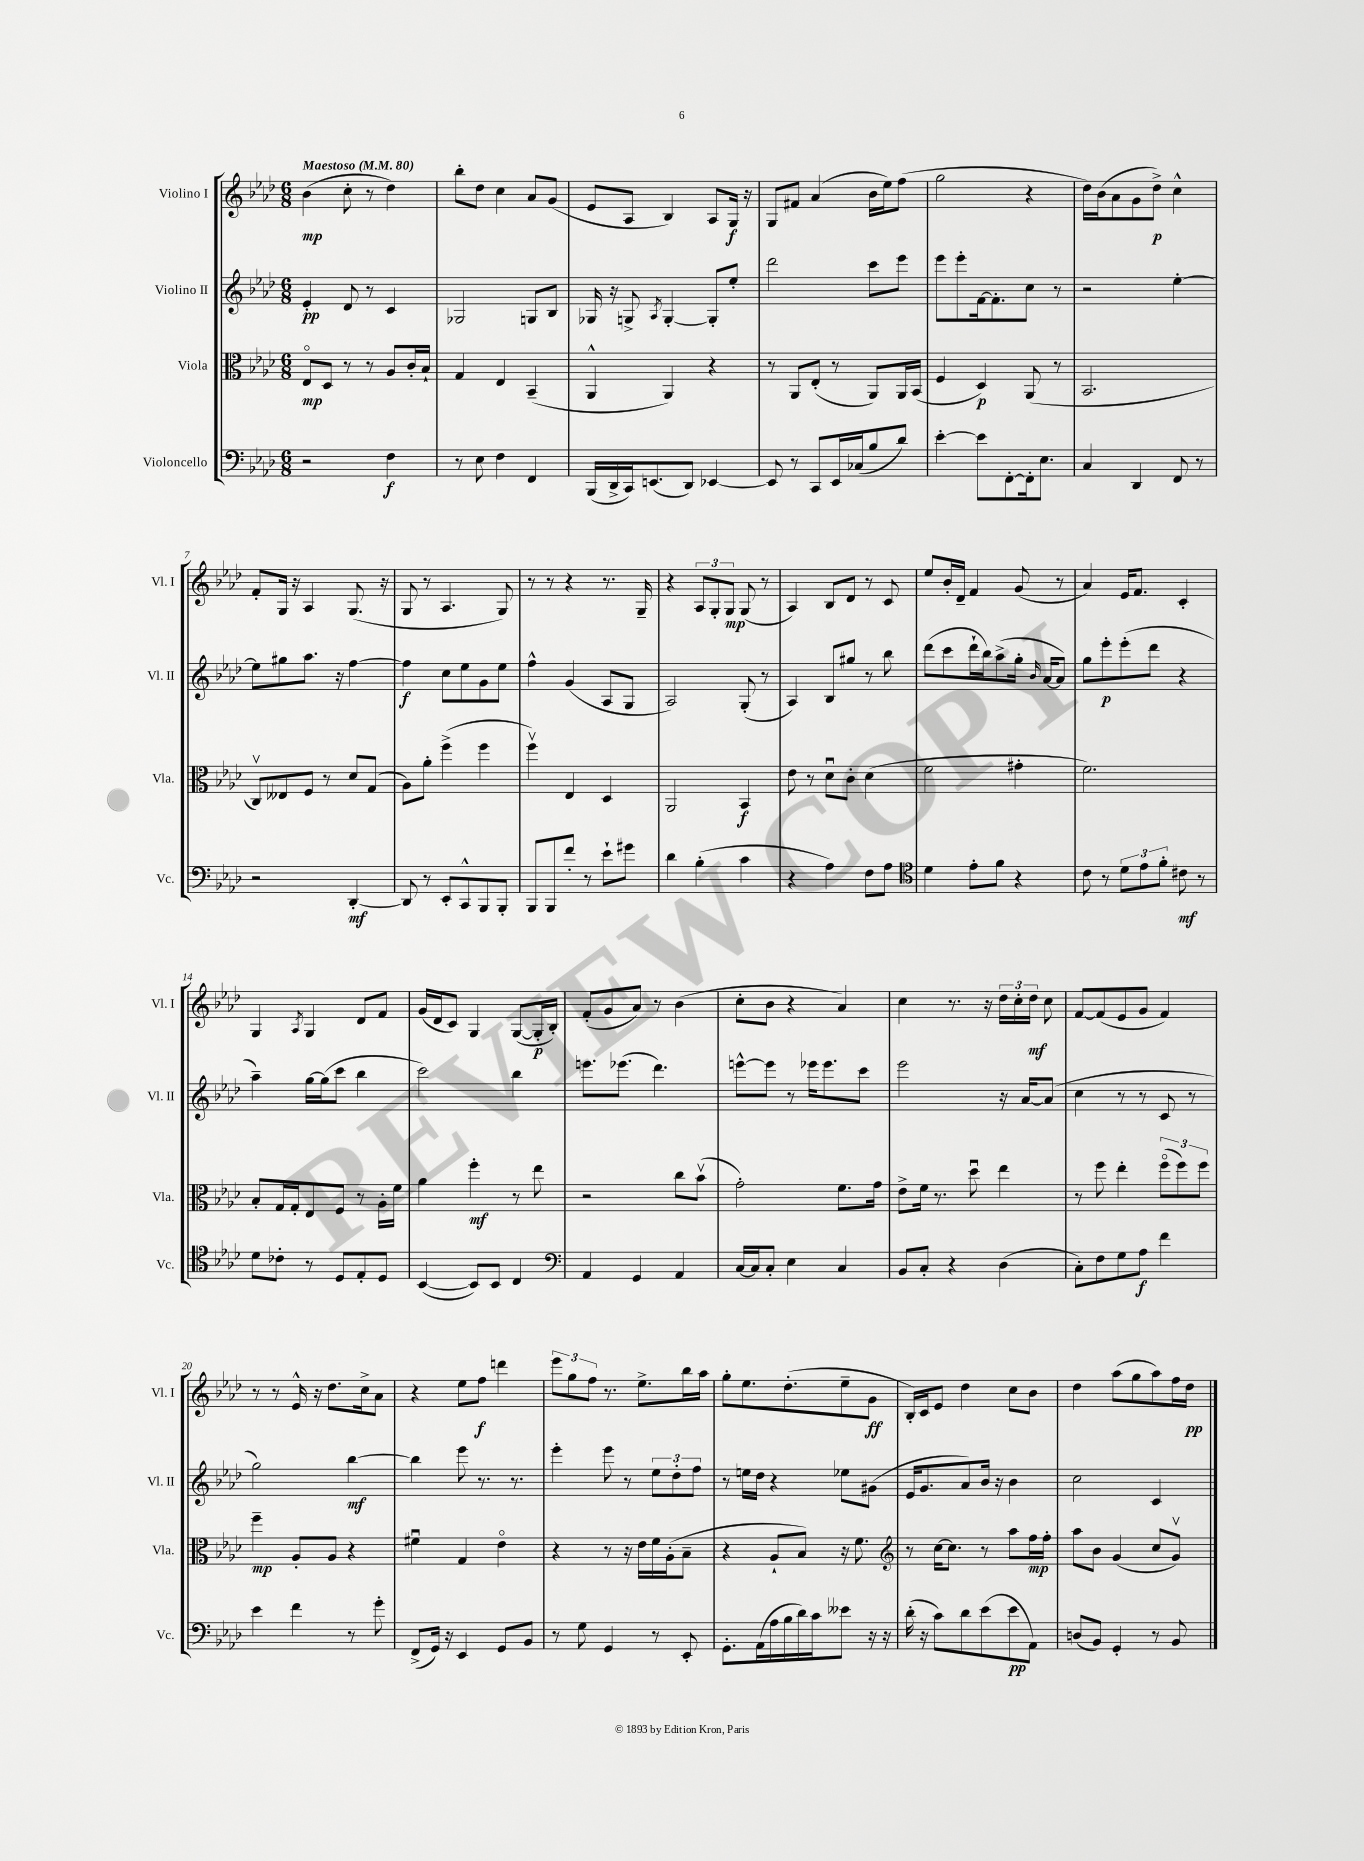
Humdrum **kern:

**kern	**kern	**kern	**kern
*staff4	*staff3	*staff2	*staff1
*clefF4	*clefC3	*clefG2	*clefG2
*k[b-e-a-d-]	*k[b-e-a-d-]	*k[b-e-a-d-]	*k[b-e-a-d-]
*M6/8	*M6/8	*M6/8	*M6/8
*MM80	*MM80	*MM80	*MM80
2r	8E-o	4e-'	(4b-
.	8D-	.	.
.	8r	8d-	8cc'
.	8r	8r	8r
4F	8A-	4c	4dd-)
.	16c'	.	.
.	16B-`	.	.
=	=	=	=
8r	4G	2G-	8bb-'
8E-	.	.	8dd-
4F	4E-	.	4cc
4FF	(4BB-~	8G	8a-
.	.	8B-	(8g
=	=	=	=
(16BBB-	4AA-^^	16G-	8e-
16DD-^	.	16r	.
16CC)	.	8G^	8A-
(8.EE	.	.	.
.	.	8qA-	.
.	4AA-)	[4G'	4B-)
8DD-)	.	.	.
[4EE-	4r	8G']	8A-
.	.	8ee-'	16G
.	.	.	16r
=	=	=	=
8EE-]	8r	2ddd-	8G
8r	8AA-	.	8f#
8CC	(8E-'	.	(4a-
16EE-	8r	.	.
(16C-	.	.	.
8B-	8AA-)	8ccc	16b-
.	.	.	16ee-)
8d-)	16AA-	8eee-	(8ff
.	(16BB-	.	.
=	=	=	=
[4e-'	4F	8eee-	2gg
.	.	8eee-'	.
8e-]	4D-)	[16f	.
.	.	8.f']	.
[8FF'	.	.	.
16FF']	(8AA-	8cc	4r
8.E-	.	.	.
.	8r	8r	.
=	=	=	=
4C	2.BB-	2r	16dd-)
.	.	.	(16b-
.	.	.	8a-
4DD-	.	.	8g
.	.	.	8dd-^)
8FF	.	[4ee-'	4cc^^
8r	.	.	.
=	=	=	=
2r	8Cv)	8ee-]	8f'
.	8E--	8gg#	16G
.	.	.	16r
.	8F	8.aa-	4A-
.	8r	.	.
.	.	16r	.
[4DD-'	8d-	[4ff	(8.G
.	(8G	.	.
.	.	.	16r
=	=	=	=
8DD-]	8A-)	4ff]	8G
8r	8a-'	.	8r
8EE-'	(4ff^	8cc	4.A-
8CC^^	.	8ee-	.
8BBB-	4ff	8g	.
8BBB-'	.	8ee-	8G)
=	=	=	=
8BBB-	4ffv)	4ff^^	8r
8BBB-	.	.	8r
8f'	4E-	(4g	4r
8r	.	.	.
8e-`	4D-	8A-	8.r
8g#	.	8G	.
.	.	.	16G~
=	=	=	=
4d-	2AA-	2A-)	4r
(4B-'	.	.	12A-
.	.	.	12G'
.	.	.	12G
4c	4BB-	(8G'	(8G
.	.	8r	8r
=	=	=	=
4r	8e-	4A-)	4A-)
.	8r	.	.
4A-)	8d-u	8B-	8B-
.	8c'	8gg#	8d-
8F	(4d-	8r	8r
8A-	.	8bb-	8c
=	=	=	=
*clefC4	*	*	*
4d-	2f	(8ddd-	8ee-
.	.	8ccc	16b-'
.	.	.	16d-~
8e-'	.	16ddd-`	4f
.	.	16bb-)	.
8f	.	(8aa-^	.
4r	4g#'	16gg'	(8g
.	.	16qqb-	.
.	.	[16a-	.
.	.	8a-])	8r
=	=	=	=
8c	2.f)	8gg	4a-)
8r	.	8eee-'	.
12d-	.	(8eee-'	16e-
.	.	.	8.f
12e-	.	.	.
.	.	8ddd-	.
12f'	.	.	.
8c#	.	4r	4c'
8r	.	.	.
=	=	=	=
8d-	8B-'	4aa-~)	4G
8c-'	16G	.	.
.	16G'	.	.
.	.	.	8qA-
8r	8E-	[16gg	4G
.	.	(16gg]	.
8D-	8F	8ccc	.
8E-'	8r	4bb-	8d-
8D-	16A-'	.	8f
.	16f	.	.
=	=	=	=
([4BB-	4a-	2ccc)	(16g
.	.	.	16d-
.	.	.	8c)
8BB-])	4ff'	.	4G
8BB-	.	.	.
4C	8r	4bb-	([8G
.	8ee-	.	16G']
.	.	.	16B-')
=	=	=	=
*clefF4	*	*	*
4AA-	2r	8.eee	(8f'
.	.	.	8g
.	.	(8.eee-	.
4GG	.	.	8a-)
.	.	4.ddd-)	8r
4AA-	8cc	.	(4b-
.	(8b-v	.	.
=	=	=	=
[16C	2g')	[8eee^^	8cc'
16C]	.	.	.
8C'	.	8eee]	8b-
4E-	.	8r	4r
.	.	16eee-	.
.	.	8.eee-	.
4C	8.f	.	4a-)
.	.	8ccc	.
.	16g	.	.
=	=	=	=
8BB-	8e-^	2eee-	4cc
8C'	16f	.	.
.	8.r	.	.
4r	.	.	8.r
.	8dd-u	.	.
.	.	.	16r
(4D-	4ee-	16r	24dd-
.	.	.	24cc'
.	.	[16a-	.
.	.	.	24dd-
.	.	(8a-]	8cc
=	=	=	=
8C')	8r	4cc	[8f
8F	8ff	.	(8f]
8G	4ee-'	8r	8e-
8A-	.	8r	8g
4f	(12ffo	8c	4f)
.	12ff)	.	.
.	.	8r	.
.	12ff	.	.
=	=	=	=
4e-	4ff~	2gg)	8r
.	.	.	8r
4f	8A-'	.	16e-^^
.	.	.	16r
.	8A-	.	8.dd-
8r	4r	[4bb-	.
.	.	.	16cc^
8g'	.	.	8a-
=	=	=	=
(8FF^	4f#u	4bb-]	4r
16GG)	.	.	.
16r	.	.	.
4EE-	4G	8eee-	8ee-
.	.	8.r	8ff
8GG	4e-o	.	4ddd
.	.	8.r	.
8BB-	.	.	.
=	=	=	=
8r	4r	4eee-'	12eee-
.	.	.	12gg
8G	.	.	.
.	.	.	12ff
4GG	8r	8eee-	8.r
.	16r	8r	.
.	16e-	.	8.ee-^
8r	16f	12ee-	.
.	(16A-'	.	.
.	.	12dd-'	.
8EE-'	8B-~	.	16bb-
.	.	12ff	.
.	.	.	16aa-
=	=	=	=
8.GG'	4r	8r	8gg'
.	.	16ee	8.ee-
(16AA-	.	16dd-	.
16A-	8A-`	4r	.
16B-	.	.	(8.dd-'
16d-)	8B-)	.	.
16c	.	.	.
8e--	16r	8ee-	8ee-~
.	8.f	.	.
16r	.	(8g#	8g
16r	.	.	.
=	=	=	=
*	*clefG2	*	*
(16d-'	8r	16e-	16B-')
16r	.	8.g	16c
8c)	[16cc	.	8e-
.	8.cc]	.	.
8d-	.	8a-)	4dd-
(8e-	8r	16b-	.
.	.	16r	.
8e-	8aa-	4b-	8cc
8AA-)	16ff	.	8b-
.	16ff'	.	.
=	=	=	=
(8D	8aa-	2cc	4dd-
8BB-)	8b-	.	.
4GG'	(4g	.	(8aa-
.	.	.	8gg
8r	8cc	4c	8aa-)
8BB-	8gv)	.	16ff
.	.	.	16dd-
==	==	==	==
*-	*-	*-	*-
